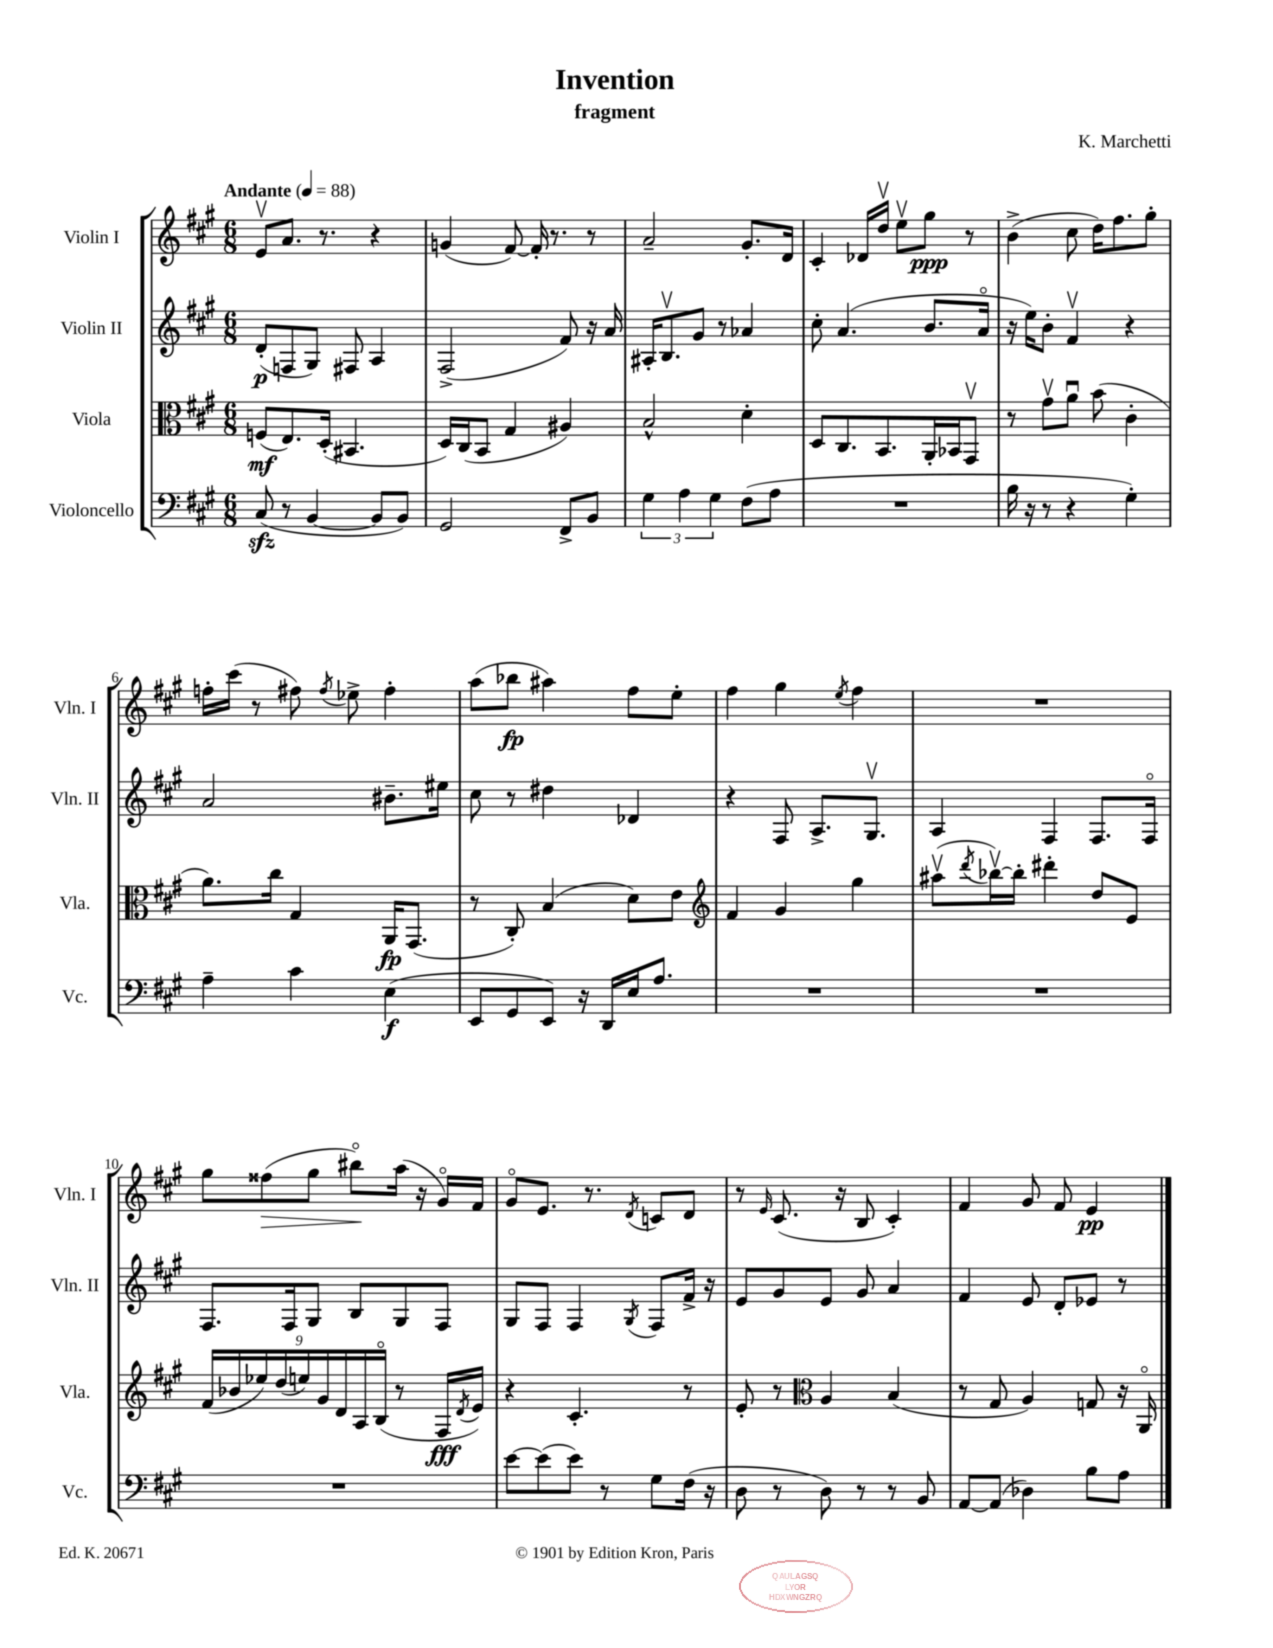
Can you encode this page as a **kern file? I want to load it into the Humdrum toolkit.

**kern	**kern	**kern	**kern
*staff4	*staff3	*staff2	*staff1
*clefF4	*clefC3	*clefG2	*clefG2
*k[f#c#g#]	*k[f#c#g#]	*k[f#c#g#]	*k[f#c#g#]
*M6/8	*M6/8	*M6/8	*M6/8
*MM88	*MM88	*MM88	*MM88
(8C#	(8F	(8d'	8ev
8r	8.E)	8F	8.a
[4BB	.	8G#)	.
.	(16D'	.	8.r
.	4.BB#	8F#	.
8BB]	.	4A	4r
8BB)	.	.	.
=	=	=	=
2GG#	16D)	(2F#^	(4g
.	(16C#	.	.
.	8BB	.	.
.	4G#	.	[8f#)
.	.	.	16f#']
.	.	.	8.r
8FF#^	4A#)	8f#)	.
8BB	.	16r	8r
.	.	16a	.
=	=	=	=
6G#	2B^^	16A#'	2a~
.	.	8.Bv	.
6A	.	.	.
.	.	8g#	.
6G#	.	.	.
.	.	8r	.
(8F#	4d'	4a-	8.g#'
8A	.	.	.
.	.	.	16d
=	=	=	=
2.r	8D	8cc#'	4c#'
.	8.C#	(4.a	.
.	.	.	16d-
.	8.BB	.	16ddv
.	.	.	8eev
.	16AA'	8.b	8gg#
.	16BB-	.	.
.	8GG#v	.	8r
.	.	16ao	.
=	=	=	=
16B	8r	16r	(4b^
16r	.	16ee)	.
8r	8g#v	8b'	.
4r	8au	4f#v	8cc#
.	(8b	.	16dd)
.	.	.	8.ff#
4G#')	4c#'	4r	.
.	.	.	8gg#'
=	=	=	=
4A~	8.a)	2a	16ff'
.	.	.	(16ccc#
.	.	.	8r
.	16cc#	.	.
4c#	4G#	.	8ff#)
.	.	.	8qff#
.	.	.	8ee-^
(4E	16AA	8.b#~	4ff#'
.	(8.GG#	.	.
.	.	16ee#	.
=	=	=	=
8EE	8r	8cc#	(8aa
8GG#	8C#')	8r	8bb-
8EE)	(4B	4dd#	4aa#)
16r	.	.	.
16DD	.	.	.
16E	8d)	4d-	8ff#
8.A	.	.	.
.	8e	.	8ee'
=	=	=	=
*	*clefG2	*	*
2.r	4f#	4r	4ff#
.	4g#	8F#	4gg#
.	.	8.A^	.
.	.	.	8qee
.	4gg#	.	4ff#
.	.	8.G#v	.
=	=	=	=
2.r	(8aa#v	4A	2.r
.	8qddd	.	.
.	[16bb-v)	.	.
.	16bb-']	.	.
.	4ddd#'	4F#	.
.	8dd	8.F#	.
.	8e	.	.
.	.	16F#o	.
=	=	=	=
2.r	(18f#	8.F#	8gg#
.	18b-	.	.
.	18ee-)	.	.
.	.	.	(8ff##
.	(18dd	.	.
.	.	16F#	.
.	18ee)	.	.
.	.	8G#	8gg#
.	18g#	.	.
.	18d	.	.
.	.	8B	8bb#o)
.	18A	.	.
.	(18Bo	.	.
.	8r	8G#	(16aa
.	.	.	16r
.	16F#	8F#	16g#o)
.	8qd	.	.
.	16e)	.	16f#
=	=	=	=
[8e	4r	8G#	8g#o
(8e]	.	8F#	8.e
8e)	4.c#'	4F#	.
.	.	.	8.r
8r	.	.	.
.	.	8qG#	8qd
8G#	.	8F#	8c
(16F#	8r	16f#^	8d
16r	.	16r	.
=	=	=	=
8D	8e'	8e	8r
.	.	.	16qqe
8r	8r	8g#	(8.c#
*	*clefC3	*	*
8D)	4A	8e	.
.	.	.	16r
8r	.	8g#	8B
8r	(4B	4a	4c#')
8BB	.	.	.
=	=	=	=
[8AA	8r	4f#	4f#
(8AA]	8G#	.	.
4D-)	4A)	8e	8g#
.	.	8d'	8f#
8B	8G	8e-	4e
8A	16r	8r	.
.	16AAo	.	.
==	==	==	==
*-	*-	*-	*-
